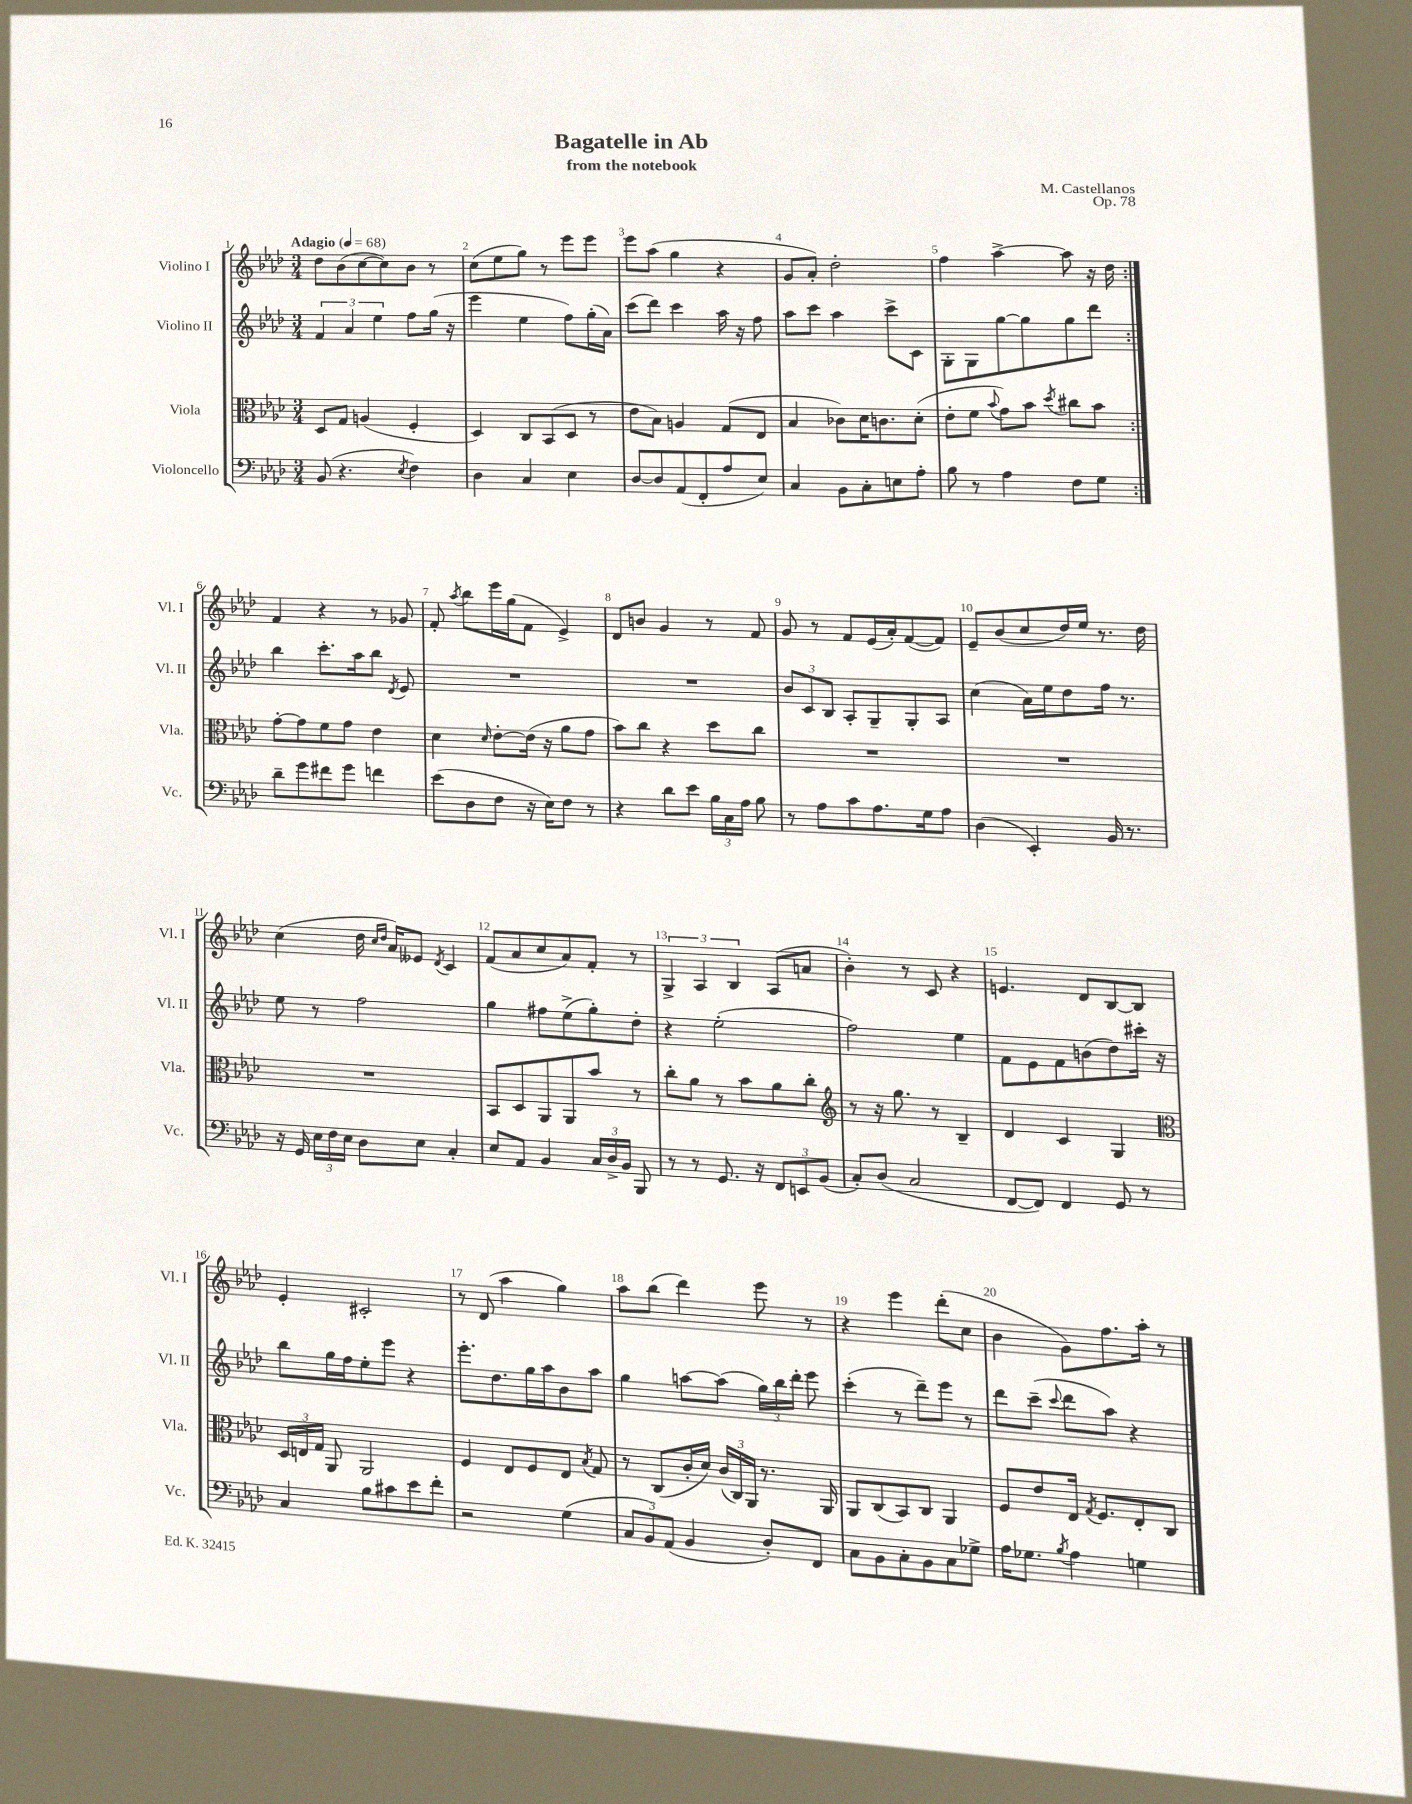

**kern	**kern	**kern	**kern
*staff4	*staff3	*staff2	*staff1
*clefF4	*clefC3	*clefG2	*clefG2
*k[b-e-a-d-]	*k[b-e-a-d-]	*k[b-e-a-d-]	*k[b-e-a-d-]
*M3/4	*M3/4	*M3/4	*M3/4
*MM68	*MM68	*MM68	*MM68
(8BB-	8D-	6f	8dd-
4.r	8G	.	(8b-
.	.	6a-	.
.	(4A	.	[8cc
.	.	6ee-	.
.	.	.	8cc])
8qE-	.	.	.
4F)	4F'	8ff	8b-
.	.	(16gg	8r
.	.	16r	.
=	=	=	=
4D-	4D-)	4eee-	(8cc
.	.	.	8ee-
4C	8C	4ee-	8gg)
.	(8BB-	.	8r
4E-	8D-	8ff)	8eee-
.	8r	(16gg'	8eee-
.	.	16a-)	.
=	=	=	=
[8D-	8e-	(8ccc	8eee-
8D-]	8B-)	8ddd-)	(8aa-
(8AA-	4A	4ccc	4gg
8FF'	.	.	.
8A-	(8G	16aa-	4r
.	.	16r	.
8E-)	8E-	8ff	.
=	=	=	=
4C	4B-	8aa-	8g
.	.	8ccc	8a-')
8BB-	8c-)	4aa-	2dd-'
8C'	16d-	.	.
.	8.c	.	.
8E	.	8ccc^	.
8A-'	(8d-'	8c	.
=	=	=	=
8B-	8e-'	8G'	4ff
8r	8f	8G	.
.	8qqb-	.	.
4A-	8g)	[8gg	[4aa-^
.	8b-	8gg]	.
.	8qdd-	.	.
8F	8cc#	8gg	8aa-]
8G	8b-	8ddd-	16r
.	.	.	16dd-
=:|!	=:|!	=:|!	=:|!
8d-~	[8g'	4bb-	4f
8g	8g]	.	.
8f#	8f	8.ccc'	4r
8g	8g	.	.
.	.	16aa-	.
4f	4e-	8bb-	8r
.	.	8qd-	.
.	.	8e-	8g-
=	=	=	=
(8e-	4d-	2.r	8f'
.	.	.	8qaa-
8D-	.	.	8bb-
.	16qqd-	.	.
8F	[8e-'	.	16eee-
.	.	.	(16gg
16r	(16e-]	.	8f
16E-)	16r	.	.
8F	8a-	.	4e-^)
8r	8g	.	.
=	=	=	=
4r	8b-)	2.r	8d-
.	8cc	.	8b
8d-	4r	.	4g
8e-	.	.	.
24B-	8dd-	.	8r
24C	.	.	.
24A-	.	.	.
8B-	8cc	.	8f
=	=	=	=
8r	2.r	12b-	8g
.	.	12c	.
8A-	.	.	8r
.	.	12B-	.
8c	.	8A-'	8f
8.A-	.	8G~	(16e-
.	.	.	16a-')
.	.	8G'	([8f
16G	.	.	.
8A-	.	8A-	8f])
=	=	=	=
(4D-	2.r	(4cc	8e-~
.	.	.	(8b-
4EE-')	.	16a-)	8cc
.	.	16ee-	.
.	.	8dd-	16dd-)
.	.	.	16ee-
16BB-	.	16ff	8.r
8.r	.	8.r	.
.	.	.	16dd-
=	=	=	=
16r	2.r	8ee-	(4cc
16GG	.	.	.
24E-	.	8r	.
24F	.	.	.
24E-	.	.	.
8D-	.	2ff	16dd-
.	.	.	16qqcc
.	.	.	16qqdd-
.	.	.	16a-)
8E-	.	.	8e--
.	.	.	8qd-
4C'	.	.	4c
=	=	=	=
8E-	8BB-	4gg	(8f
8AA-	8D-	.	8a-
4BB-	8AA-	8ff#	8cc
.	8AA-	(8ee-^	8a-)
24C	8b-	8gg')	8f'
24D-^	.	.	.
24BB-	.	.	.
8BBB-	8r	8dd-'	8r
=	=	=	=
8r	8cc'	4r	6G^
8r	8a-	.	.
.	.	.	6A-
8.GG	8r	(2ee-'	.
.	.	.	6B-
.	8b-	.	.
16r	.	.	.
12FF	8a-	.	(8A-
12EE	.	.	.
.	8cc'	.	8a
(12BB-	.	.	.
=	=	=	=
*	*clefG2	*	*
8C')	8r	2ff)	4b-')
(8D-	16r	.	.
.	8.gg	.	.
2C	.	.	8r
.	8r	.	8c
.	4B-~	4ee-	4r
=	=	=	=
[8FF	4d-	8f	4.e
8FF])	.	8e-	.
4FF	4c	8f	.
.	.	(8b	8d-
8GG	4G	8dd-)	[8B-
8r	.	16ccc#'	8B-]
.	.	16r	.
=	=	=	=
*	*clefC3	*	*
4C	24D-	8bb-	4e-'
.	24E	.	.
.	24G	.	.
.	8AA-	16gg	.
.	.	16ff	.
8B-	2AA-	8ee-'	2c#'
8c#	.	8eee-	.
8e-	.	4r	.
8f'	.	.	.
=	=	=	=
2r	4F	8.eee-'	8r
.	.	.	(8d-
.	.	8.dd-	.
.	8E-	.	4aa-
.	8F	16gg	.
.	.	16aa-	.
(4G	8E-	8b-	4gg)
.	8qB-	.	.
.	8G	8aa-	.
=	=	=	=
12C	8r	4gg	8aa-
12BB-)	.	.	.
.	(8C	.	(8bb-
(12AA-	.	.	.
4BB-	16c'	[8aa	4ddd-)
.	16d-)	.	.
.	(24c	(8aa]	.
.	24C)	.	.
.	24AA-	.	.
8D-')	8.r	24gg)	8eee-
.	.	24bb-	.
.	.	24ddd-'	.
8FF	.	8eee-	8r
.	16AA-	.	.
=	=	=	=
8C	8AA-	(4ccc'	4r
8BB-	(8C	.	.
8C'	8BB-)	8r	4eee-
8BB-	8C	8ddd-~)	.
8C	4AA-	8eee-	(8ddd-'
8G-^	.	8r	8cc
=	=	=	=
16A-	8F	8ddd-	4b-
8.G-	.	.	.
.	8e-	(8ccc~	.
8qB-	.	8qqccc	.
4A-	16E-	8ddd-	8g)
.	8qG	.	.
.	8.F	.	.
.	.	8aa-)	8.ff
4G	8E-'	4r	.
.	.	.	16aa-'
.	8C	.	8r
==	==	==	==
*-	*-	*-	*-
